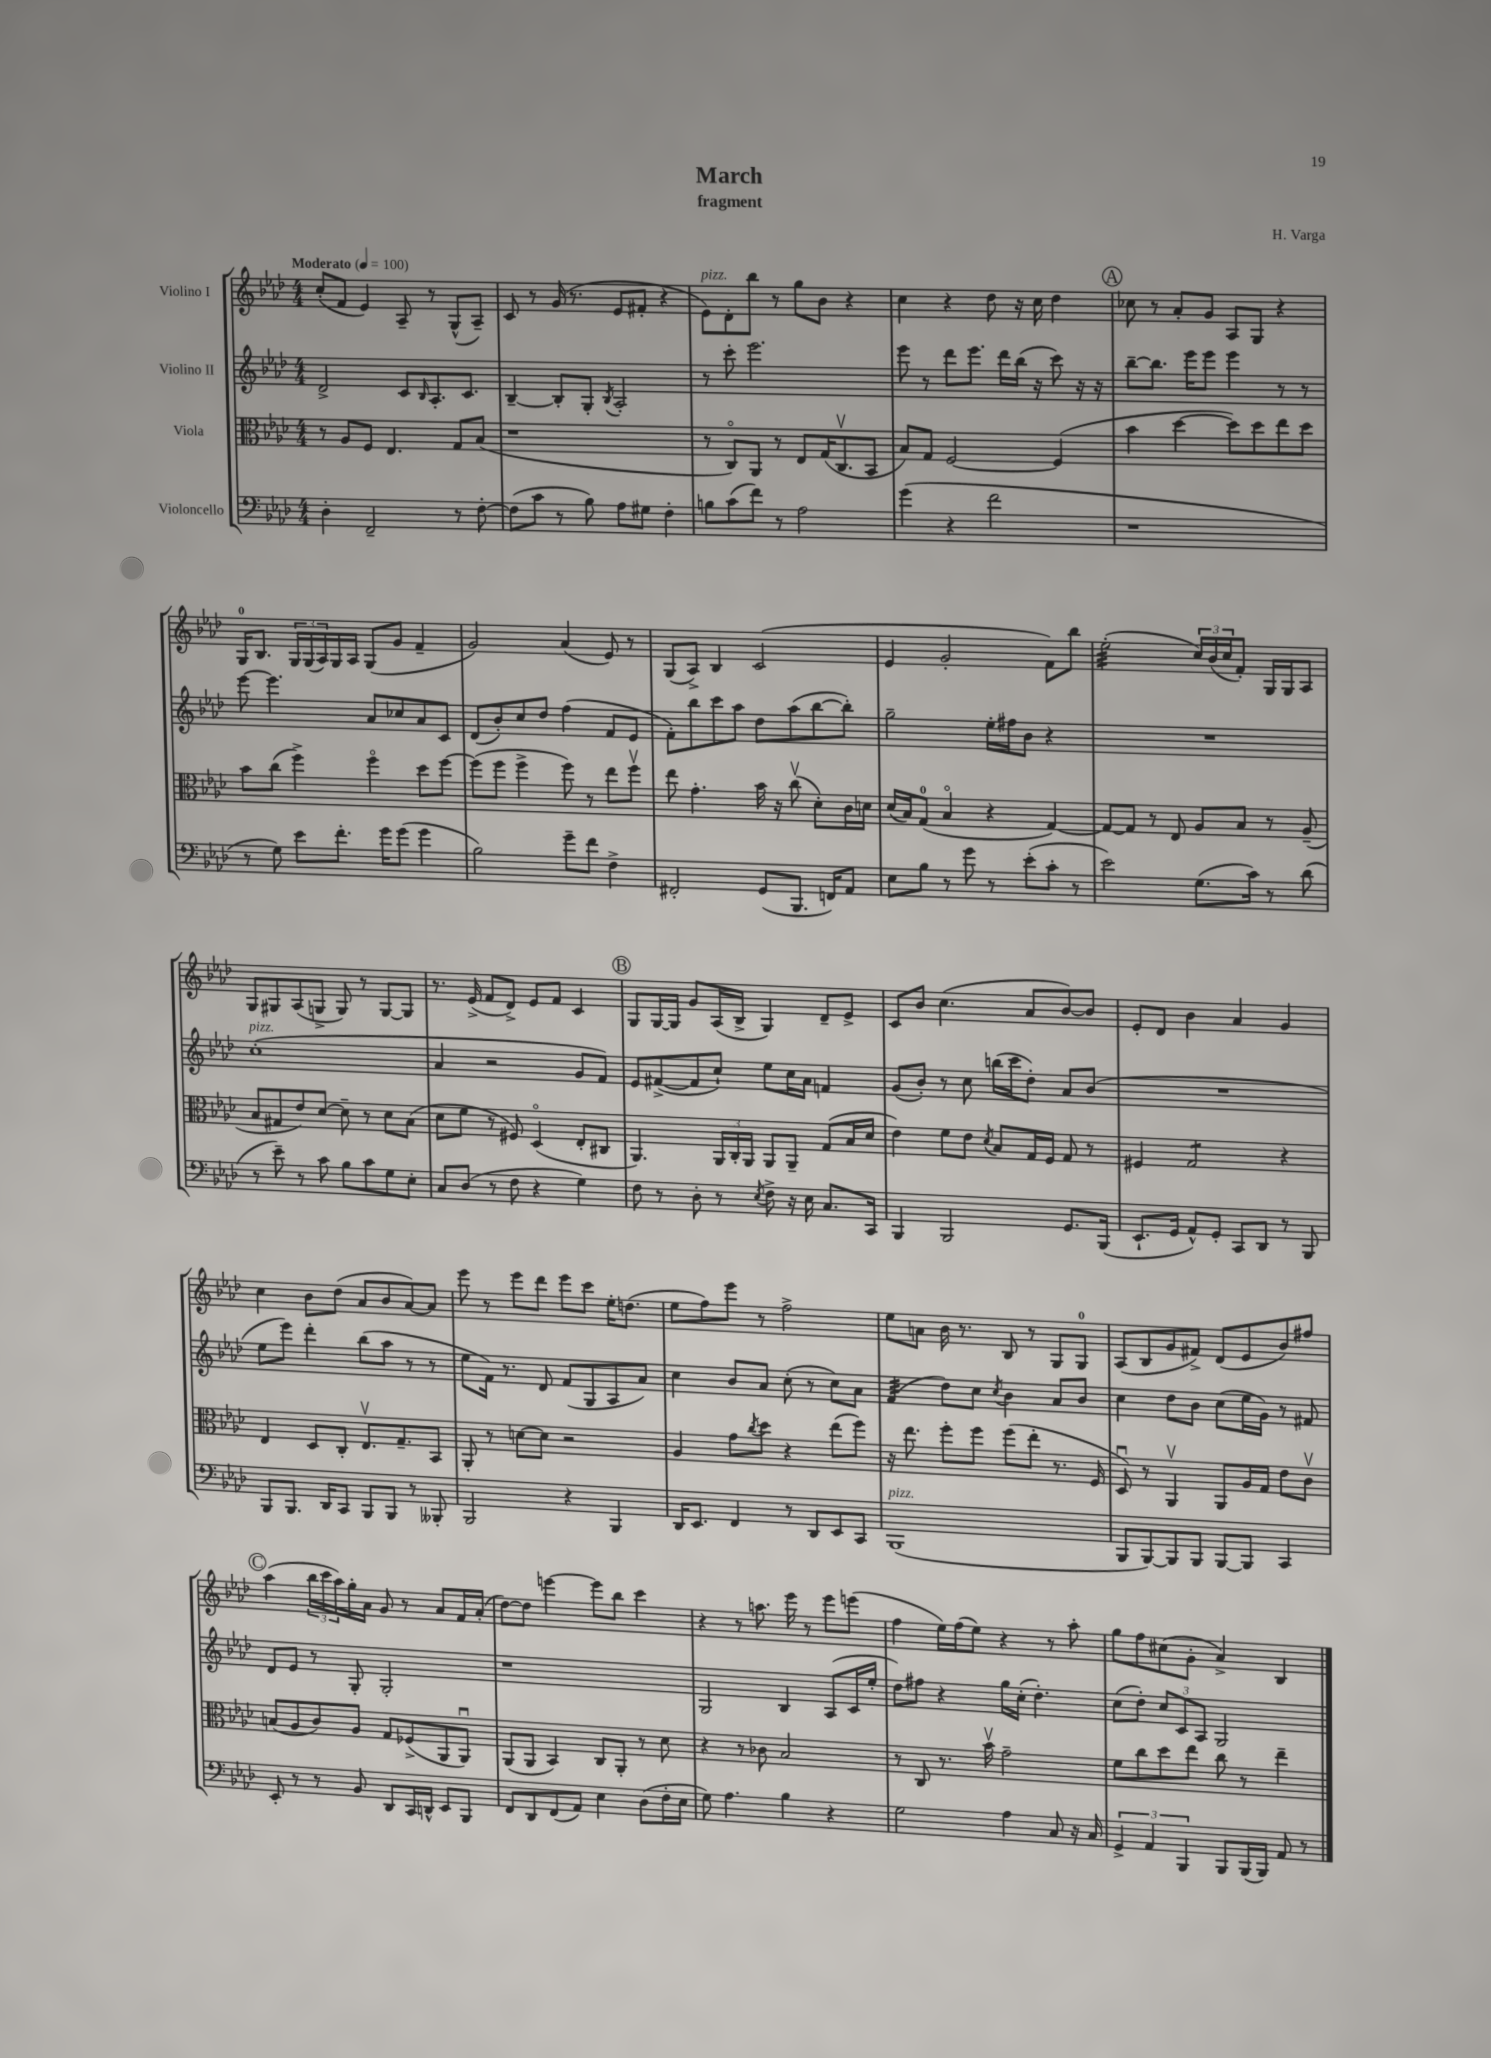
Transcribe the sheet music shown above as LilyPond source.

\header { title = "March" composer = "H. Varga" subtitle = "fragment" }
<<
\new StaffGroup <<
\new Staff = "s0" \with { instrumentName = "Violino I" } {
    \clef treble \key aes \major \numericTimeSignature \time 4/4 \tempo "Moderato" 4 = 100
    c''8-.( f'8 ees'4) aes8-- r8 g8-^( aes8--) |
    c'8 r8 g'16( r8. ees'8 fis'8-. r4 |
    ees'8^\markup { \italic "pizz." }) des'8-. bes''8 r8 g''8 bes'8 r4 |
    c''4 r4 des''8 r16 c''16 des''4 |
    \mark \markup { \circle "A" } ces''8 r8 aes'8-. g'8 aes8 g8 r4 |
    g16-0 bes8. \tuplet 3/2 { g16 g16( aes16) } g16 aes16 g8( g'8 f'4-- |
    g'2) aes'4( ees'8) r8 |
    g8( aes8->) bes4 c'2( |
    ees'4 g'2-. f'8) bes''8 |
    ees''2:32-.( \tuplet 3/2 { c''16) bes'16( c''16 } f'8-.) g16 g16 aes8 |
    g8 gis8 aes8( g8-> g8) r8 g8~ g8 |
    r8. ees'16->( f'8 des'8->) ees'8 f'8 c'4 |
    \mark \markup { \circle "B" } g8 g16~ g16 g'8 aes16( bes16-> g4) des'8-- ees'8-> |
    c'8 bes'8 c''4.( aes'8 bes'8~) bes'8 |
    ees'8-. des'8 bes'4 aes'4 g'4 |
    c''4 bes'8 des''8( aes'8 bes'8 aes'8~) aes'8 |
    ees'''8 r8 ees'''8 des'''8 ees'''8 c'''8 ees''16-. d''8.( |
    ees''8 f''8) ees'''8 r8 f''2-> |
    ees''8 a'8 bes'16 r8. bes8 r8 g8 g8-0 |
    aes8( bes8 g'8 fis'8->) des'8( ees'8 bes'8) fis''8 |
    \mark \markup { \circle "C" } aes''4( \tuplet 3/2 { bes''16 c'''16 aes''16) } g''16-. aes'16 g'8 r8 aes'8 f'16 aes'16-.( |
    des''8~) des''8 e'''4~ e'''8 bes''8 c'''4 |
    r4 r8 a''8. ees'''16 r8 ees'''8 e'''8( |
    f''4 ees''16) f''16( ees''8) r4 r8 aes''8-. |
    g''8 f''8 cis''8( g'8-. aes'4->) bes4 \bar "|." |
}
\new Staff = "s1" \with { instrumentName = "Violino II" } {
    \clef treble \key aes \major \numericTimeSignature \time 4/4
    des'2-> c'8 \grace { bes16 } aes8.-. c'8. |
    bes4~-- bes8-. g8-. \acciaccatura { bes8 } aes2-. |
    r8 c'''8-. ees'''2. |
    ees'''8 r8 des'''8 ees'''8. des'''16 bes''16( r16 c'''8) r16 r16 |
    \mark \markup { \circle "A" } bes''8~-- bes''8. ees'''16 ees'''8 ees'''4 r8 r8 |
    ees'''8~ ees'''4. aes'8 ces''8 aes'8 c'8 |
    des'8( bes'8-.) c''8 des''8 f''4( f'8 ees'8 |
    f'8-.) bes''8 c'''8 aes''8 des''8 aes''8( bes''8~ bes''8-.) |
    g''2-- ees''16-. fis''16 bes'8 r4 |
    R1 |
    c''1-.^\markup { \italic "pizz." }( |
    aes'4 r2 g'8 f'8) |
    \mark \markup { \circle "B" } ees'8 fis'8~->( fis'8 c''8-!) ees''8 c''16 aes'16 f'4 |
    g'8( bes'8-.) r8 c''8 b''16( c'''16 des''8-.) aes'8 bes'8( |
    R1 |
    ees''8 ees'''8) des'''4-. bes''8( aes''8 r8 r8 |
    ees''8 f'16) r8. des'8 f'8( g8 aes8 aes'8) |
    c''4 bes'8 aes'8 c''8-.( r8 c''8) aes'8 |
    f'4:32( des''8) c''8 \acciaccatura { c''8 } bes'4 aes'8 bes'8 |
    c''4 des''8 bes'8 c''8( ees''16 g'16) r8 fis'8 |
    \mark \markup { \circle "C" } des'8 ees'8 r8 g8-. g2-. |
    r1 |
    g2 bes4 aes8( c'16 ees''16-. |
    des''8) fis''8 r4 g''16 c''16-.( des''4.-.) |
    c''8( des''8-.) \tuplet 3/2 { c''8 c'8 aes8 } g2 \bar "|." |
}
\new Staff = "s2" \with { instrumentName = "Viola" } {
    \clef alto \key aes \major \numericTimeSignature \time 4/4
    r8 aes8 f8 ees4. g8 bes8( |
    r1 |
    r8 c8\flageolet) aes,8 r8 ees8 g16( c8.\upbow bes,8 |
    bes8) g8 f2~ f4( |
    \mark \markup { \circle "A" } bes'4 des''4~ des''8) des''8 ees''8 des''8 |
    bes'8 c''8( f''4->) f''4\flageolet des''8 f''8~ |
    f''8( f''8 f''4-> f''8) r8 ees''8 f''8\upbow |
    ees''8 g'4.-. bes'16 r16 c''8\upbow( des'8-.) c'16 d'16 |
    des'16( bes16) g8-0( bes4\flageolet r4 g4~) |
    g8~ g8 r8 ees8 aes8 bes8 r8 aes8--( |
    bes8 gis8 ees'8) des'8~ des'8-- r8 des'8 bes8( |
    des'8 f'8 r8 fis8) des4\flageolet( ees8-. cis8 |
    \mark \markup { \circle "B" } aes,4.) \tuplet 3/2 { aes,16 c16-. aes,16 } aes,8 aes,8-- g8( bes16 des'16 |
    ees'4) f'8 ees'8 \acciaccatura { des'8 } bes8 g16 f16 g8 r8 |
    fis4 g2:8 r4 |
    ees4 des8 c8-. ees8.\upbow g8.-- bes,8 |
    aes,8-. r8 d'8~ d'8 r2 |
    aes4 g'8 \acciaccatura { c''8 } des''8 r4 ees''8( f''8) |
    r16 ees''8. f''8-. f''8 f''8( ees''8-. r8. f16 |
    des8\downbow) r8 aes,4\upbow aes,8 aes16 g16 ees'8 c'8\upbow |
    \mark \markup { \circle "C" } b8( aes8 c'8) aes8 g8 fes8->( aes,8 aes,8\downbow) |
    aes,8( aes,8 bes,4) c8 aes,8-. r8 des'8 |
    r4 r8 ces'8 bes2 |
    r8 c8 r8. bes'16\upbow g'2-- |
    f'8 c''8 des''8 ees''8 c''8 r8 ees''4-- \bar "|." |
}
\new Staff = "s3" \with { instrumentName = "Violoncello" } {
    \clef bass \key aes \major \numericTimeSignature \time 4/4
    des4-. f,2-- r8 f8~-. |
    f8( c'8 r8 bes8) aes8 gis8 f4-. |
    b8 c'8( f'8) r8 aes2 |
    g'4( r4 f'2 |
    \mark \markup { \circle "A" } r1 |
    r8 g8) ees'8 f'8.-. g'16 g'8( g'4 |
    bes2) g'8-- f'8 f4-> |
    fis,2-. g,8( bes,,8. f,16) aes,8 |
    ees8 bes8 r8 g'8 r8 ees'8-.( c'8-. r8 |
    ees'2) g8.( c'16) r8 des'8( |
    r8 ees'8--) r8 c'8 bes8 c'8 g8 ees8-. |
    c8 des8( r8 f8 r4 g4) |
    \mark \markup { \circle "B" } f8 r8 des8-. r8 \acciaccatura { ees8 } f8-> r16 ees16 c8. c,16 |
    bes,,4 bes,,2 g,8. bes,,16( |
    ees,8.-! g,16 aes,8-^) g,8-. c,8 des,8 r8 bes,,8 |
    bes,,8 bes,,8. des,16 c,8 bes,,8 bes,,8 r8 beses,,8-. |
    bes,,2 r4 bes,,4 |
    des,16 ees,8. f,4 r8 des,8 ees,8 c,8 |
    bes,,1^\markup { \italic "pizz." }( |
    bes,,8 bes,,8~) bes,,8 bes,,8 bes,,8~ bes,,8 c,4 |
    \mark \markup { \circle "C" } ees,8-. r8 r8 bes,8 des,8 c,16 d,16-^ ees,8 bes,,8 |
    f,8 des,8 f,8( aes,8) ees4 des8( f16-. ees16 |
    g8) aes4. bes4 r4 |
    g2 aes4 c8 r16 c16 |
    \tuplet 3/2 { g,4-> aes,4 bes,,4 } bes,,8 bes,,16( bes,,16) aes,8 r8 \bar "|." |
}
>>
>>
\layout { \context { \Score \remove "Bar_number_engraver" } }
